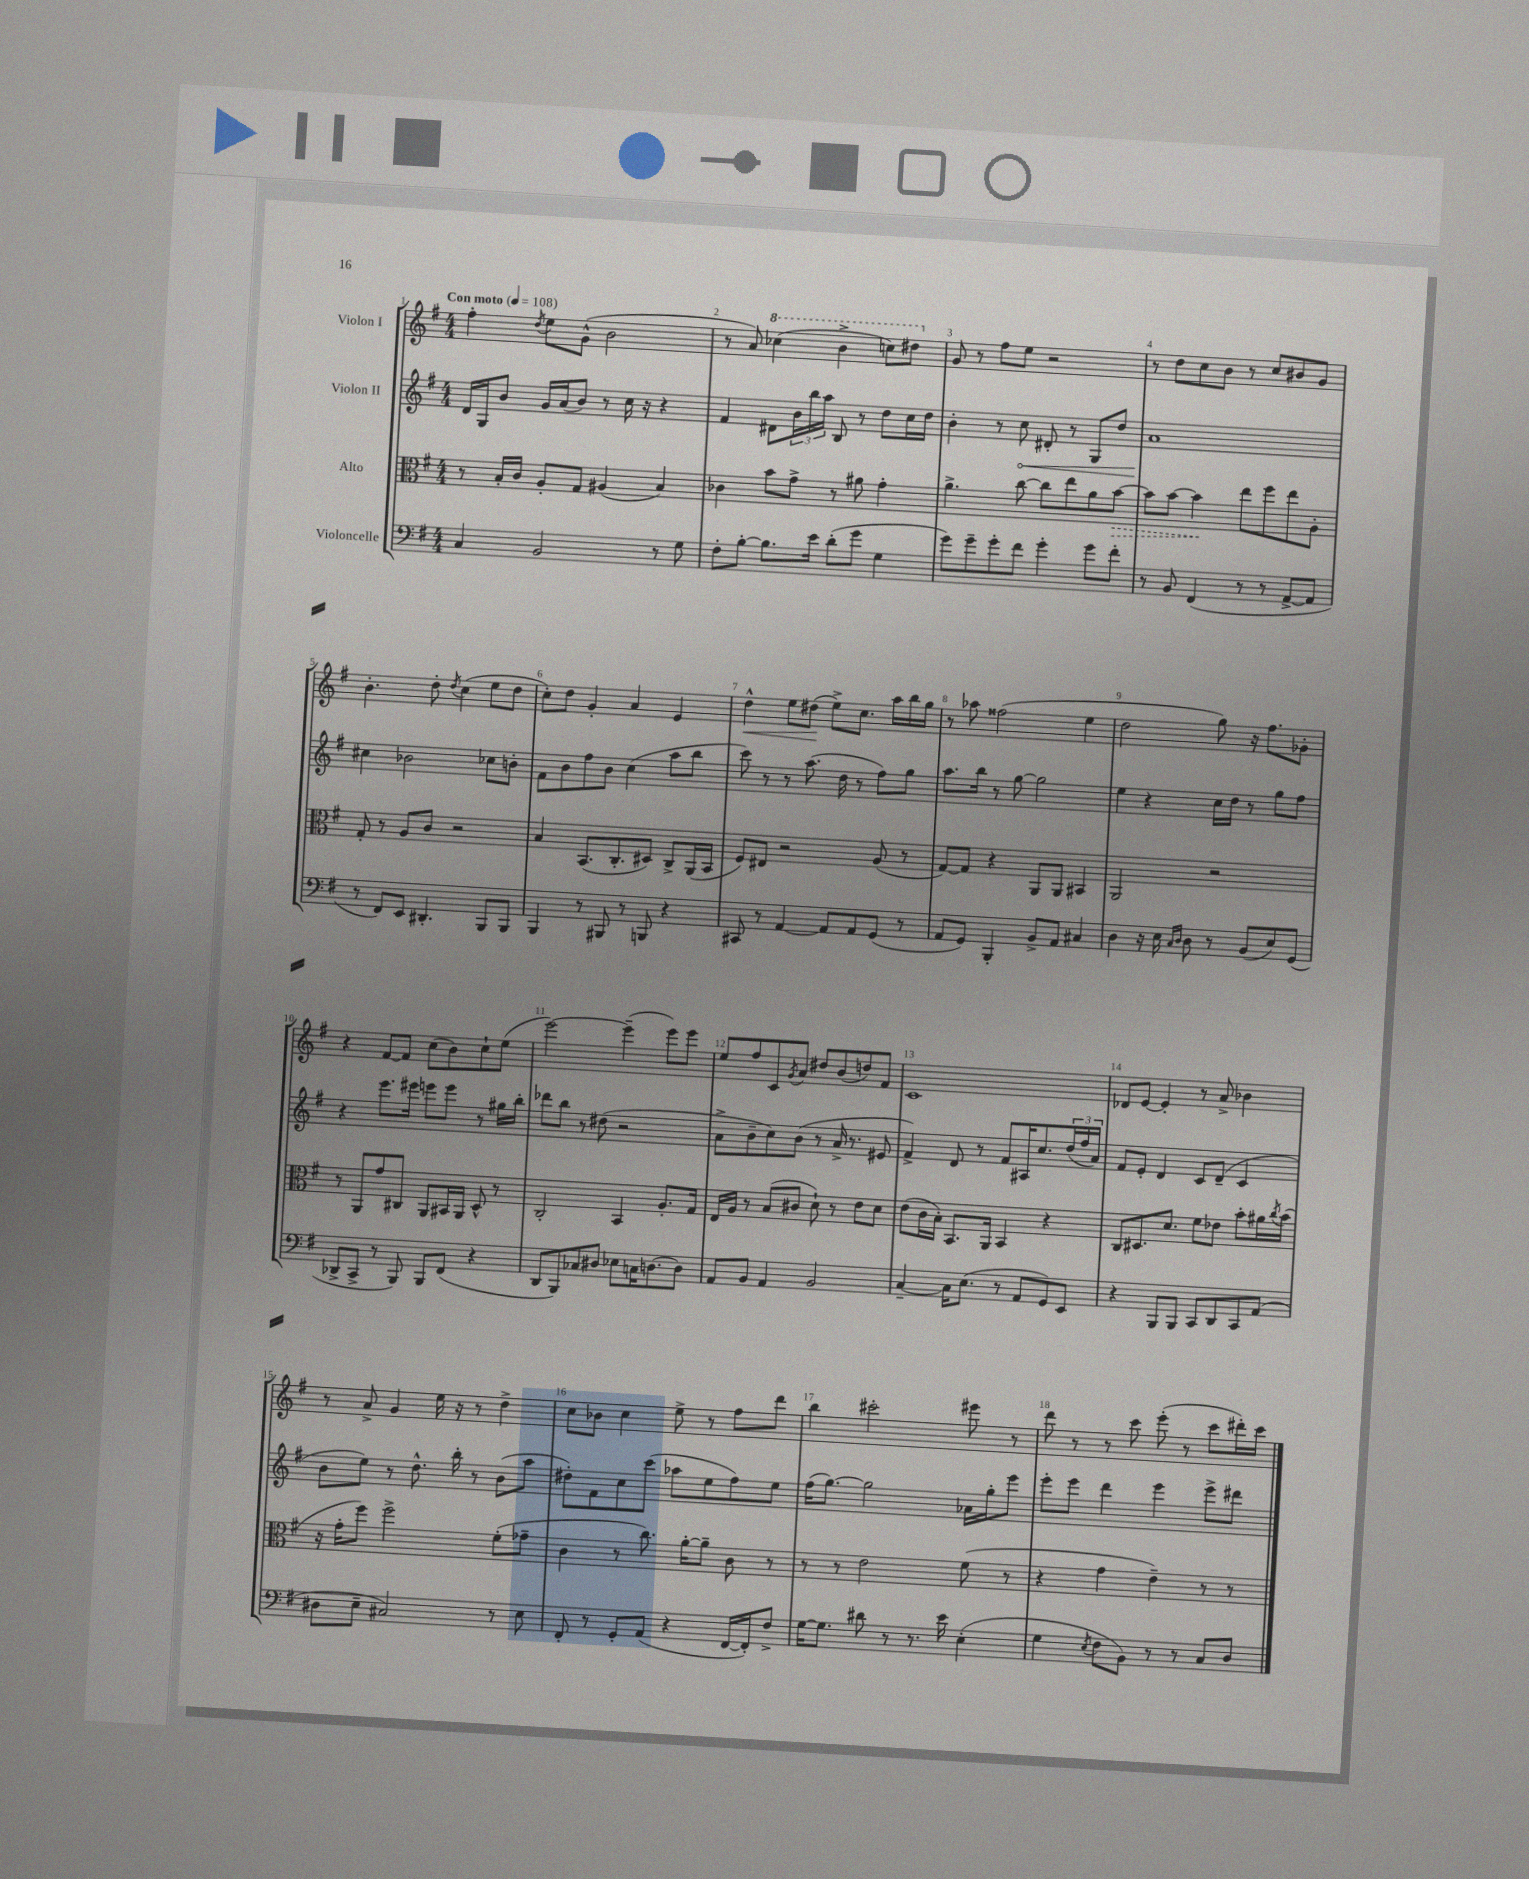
<<
\new StaffGroup <<
\new Staff = "s0" \with { instrumentName = "Violon I" } {
    \clef treble \key g \major \numericTimeSignature \time 4/4 \tempo "Con moto" 4 = 108
    fis''4-. \acciaccatura { d''8 } e''8 g'8-^( b'2 |
    r8 a'8) \ottava #1 ces'''4( b''4-> c'''8) dis'''8 \ottava #0 |
    g'8 r8 fis''8 e''8 r2 |
    r8 d''8 c''8 b'8 r8 c''8 bis'8 g'8 |
    b'4.-. d''8-. \acciaccatura { d''8 } c''4( e''8 d''8 |
    c''8-.) d''8 g'4-. a'4 e'4 |
    d''4-^\< e''8 dis''8\!( e''8->) c''8. a''16 b''16 g''16 |
    r8 aes''8 fisis''2( e''4 |
    d''2 g''8) r16 fis''8. ges'8-. |
    r4 fis'8~ fis'8 c''8( b'8) c''8-! e''8( |
    e'''2~) e'''4--( e'''8) e'''8 |
    e''8 fis''8 c'8 \acciaccatura { g'8 } a'8 dis''8 b'8( d''8) fis'8 |
    c'1 |
    des'8 e'8~ e'4-. r8 a'8-> bes'4 |
    r8 a'8-> g'4 e''16 r16 r8 d''4-> |
    c''8 bes'8 c''4 e''8-> r8 fis''8 d'''8 |
    b''4 cis'''2-. eis'''8 r8 |
    d'''8 r8 r8 c'''8 e'''8-.( r8 c'''8 dis'''16-.) c'''16 \bar "|." |
}
\new Staff = "s1" \with { instrumentName = "Violon II" } {
    \clef treble \key g \major \numericTimeSignature \time 4/4
    d'16 g16 b'8 g'16 a'16( b'8) r8 c''16 r16 r4 |
    fis'4 dis'8 \tuplet 3/2 { b'16 b''16 a''16 } b8 r8 d''8 c''16 d''16 |
    b'4-. r8 \once \override Hairpin.circled-tip = ##t c''8\< dis'8-. r8 g8 d''8 |
    a'1\! |
    cis''4 bes'2 ces''8 b'8-. |
    fis'8 b'8 fis''8 b'8 c''4( a''8 b''8 |
    c'''8) r8 r8 a''8.( d''16 r8 fis''8) g''8 |
    a''8. b''16 r8 g''8~ g''2 |
    e''4 r4 c''16 d''16 r8 g''8 fis''8 |
    r4 e'''8. eis'''16 e'''8 e'''8 r8 gis''16 b''16-. |
    des'''8 b''8 r8 dis''8( r2 |
    a'8-> b'8-- c''8) b'8( r8 a'16-> r8. eis'8 |
    fis'4->) d'8 r8 fis'8 ais16 c''8. \tuplet 3/2 { d''16( fis''16 a'16) } |
    fis'8 e'8-. d'4 c'8 d'8--( c'4 |
    b'8 e''8) r8 d''8.-^ b''16-. r8 b'8( a''8 |
    dis''8-.) fis'8 c''8 c'''8( aes''8 e''8 fis''8) e''8 |
    fis''16( g''8.~) g''2 aes'16 g''16-. e'''8 |
    e'''8-. e'''8 d'''4 e'''4 e'''8-> dis'''8 \bar "|." |
}
\new Staff = "s2" \with { instrumentName = "Alto" } {
    \clef alto \key g \major \numericTimeSignature \time 4/4
    r8 b16-. c'16 a8-. g8 ais4( b4) |
    ces'4 b'8 g'8-> r8 ais'8 g'4-. |
    a'4.-> c''8~ c''8 e''8 a'8 \once \override Hairpin.style = #'dashed-line b'8~\> |
    b'8 b'8~ b'4\! e''8 fis''8 e''8 a8-. |
    g8-. r8 a8 c'8 r2 |
    b4 b,8.( c8.-. dis8) c8-> a,16( b,16 |
    fis8) eis8 r2 a8( r8 |
    g8~) g8 r4 a,8 a,8 bis,4 |
    a,2 r2 |
    r8 a,8 g'8 cis8 a,8 bis,16 a,16 d8-^ r8 |
    c2-. b,4 a8.-. g16 |
    e16 a16 r8 b8( cis'8 d'8-!) r8 e'8 d'8 |
    e'8( c'16 b16-.) b,8. a,16 b,4 r4 |
    c8 dis8. d'8. fis'8 ees'8 b'8-. ais'16 \acciaccatura { c''8 } b'16( |
    r16 g'16-. fis''8) fis''2-> fis'8-.( ges'8-- |
    c'4 r8 c''8.) a'16~-. a'8-- c'8 r8 |
    r8 r8 e'2 fis'8( r8 |
    r4 g'4 e'4--) r8 r8 \bar "|." |
}
\new Staff = "s3" \with { instrumentName = "Violoncelle" } {
    \clef bass \key g \major \numericTimeSignature \time 4/4
    c4 b,2 r8 g8 |
    fis8-. b8~-. b8. e'16 d'8-.( g'8 g4 |
    g'8) g'8-- g'8-. fis'8 g'4-. g'8 fis'8-. |
    r8 b,8 fis,4( r8 r8 a,8~-> a,8 |
    r8 fis,8) e,8 dis,4.-. b,,8 b,,8 |
    b,,4 r8 bis,,8 r8 b,,8 r4 |
    cis,8 r8 a,4~ a,8 a,8 g,8( r8 |
    a,8 g,8) b,,4-. b,8-> a,8 cis4 |
    d4 r16 e16 \grace { c16 d16 } d8 r8 b,8( e8) g,8( |
    des,8-> c,8-> r8 b,,8) b,,8 fis,8( r4 |
    d,8 b,,8) ces8 dis8 ees8 c16 d8.~ d8 |
    a,8 b,8 a,4 b,2 |
    c4~-- c16 e8.( r8 a,8 g,8) e,8 |
    r4 b,,8 b,,8 c,8 d,8 c,8 a,8( |
    dis8 e8-- cis2) r8 e8 |
    fis,8-. r8 g,8-. a,8( r4 fis,16~ fis,16-.) fis8-> |
    g16~ g8. dis'8 r8 r8. e'16 e4-.( |
    g4 \acciaccatura { e8 } fis8 b,8) r8 r8 c8 d8 \bar "|." |
}
>>
>>
\layout { \context { \Score \override BarNumber.break-visibility = ##(#f #t #t) barNumberVisibility = #all-bar-numbers-visible } }
